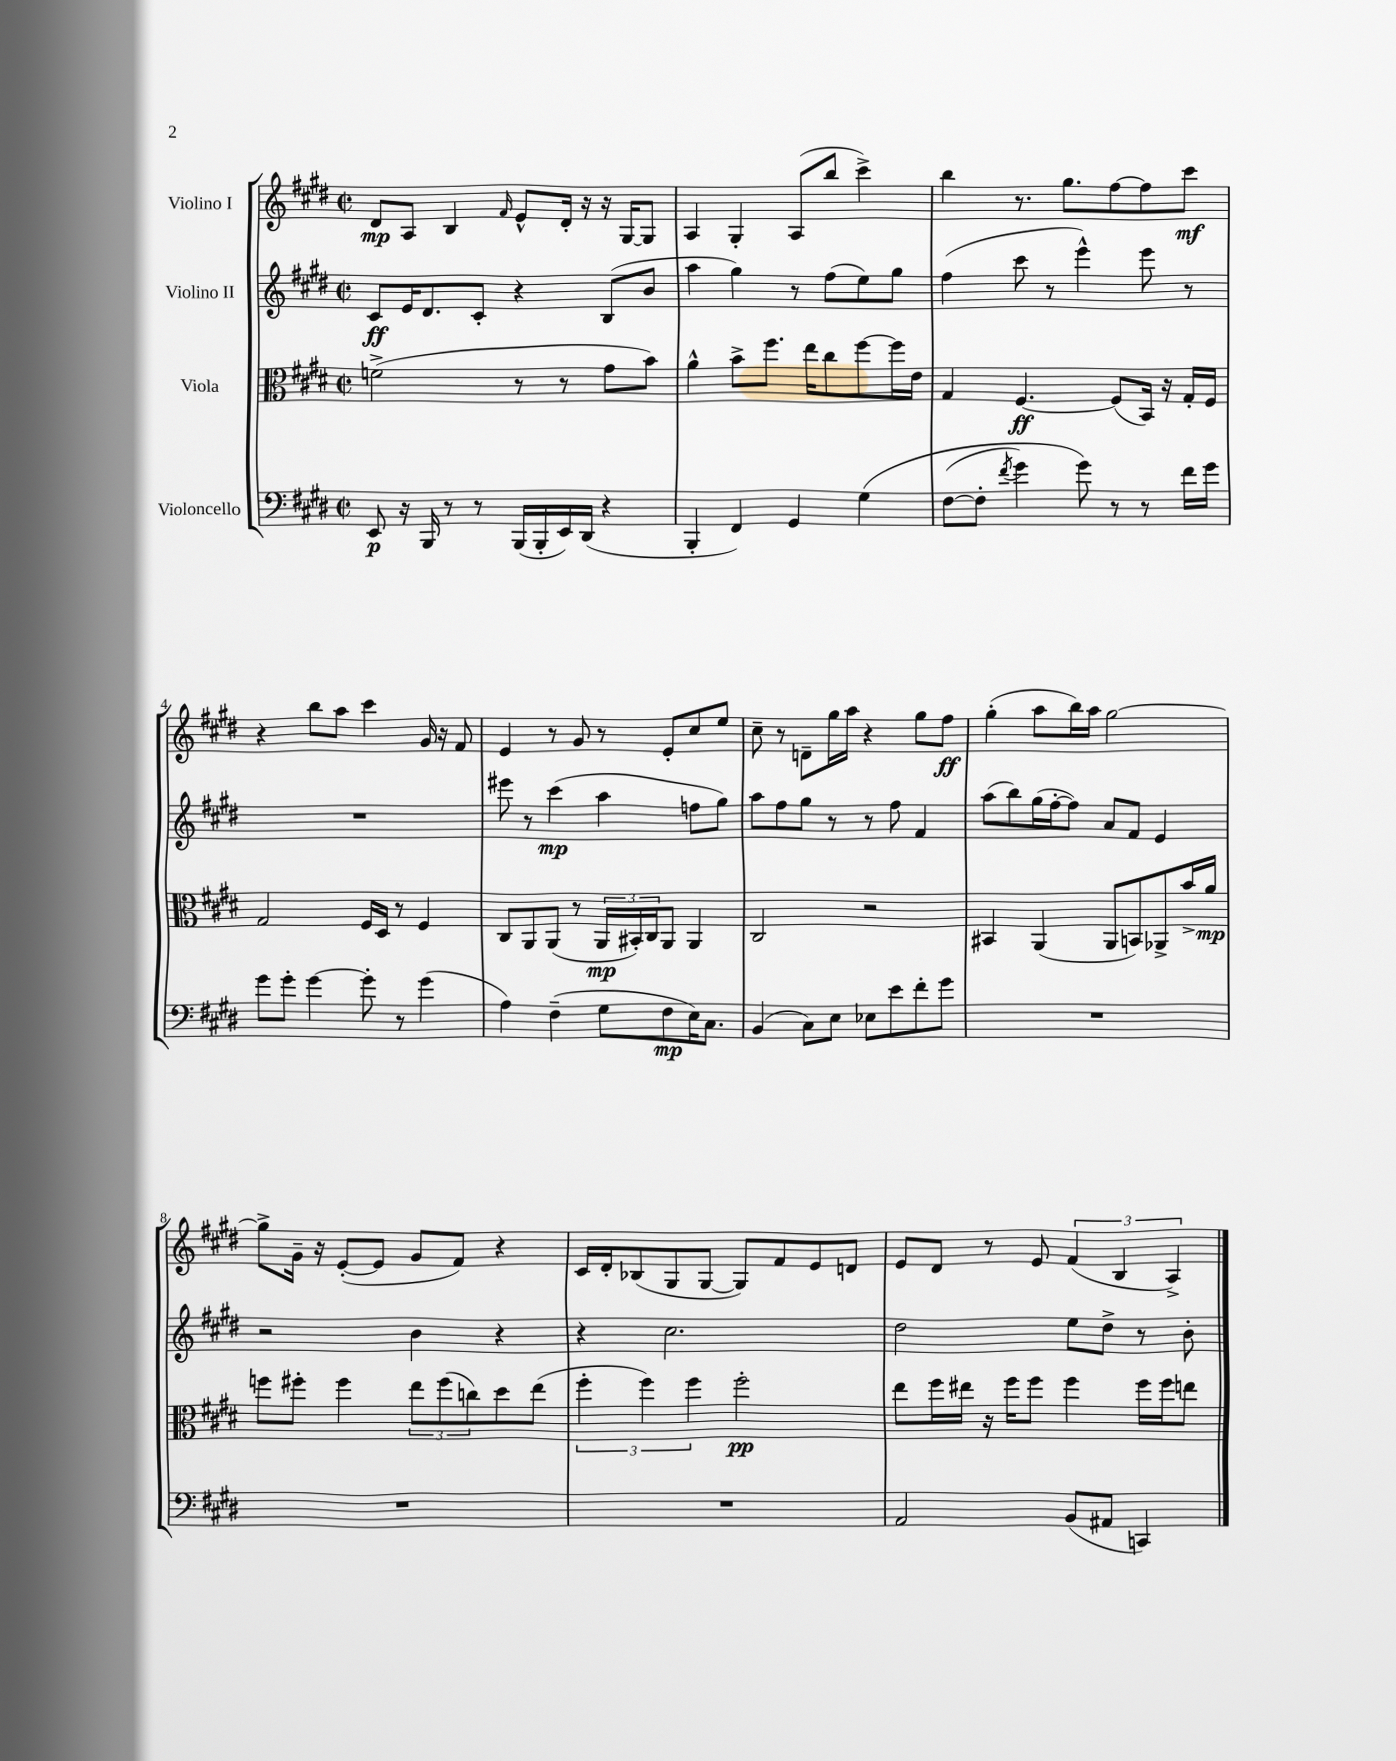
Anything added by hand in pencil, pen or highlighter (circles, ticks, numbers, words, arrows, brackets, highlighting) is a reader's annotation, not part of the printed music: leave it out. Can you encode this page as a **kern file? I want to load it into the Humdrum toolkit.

**kern	**dynam	**kern	**dynam	**kern	**dynam	**kern	**dynam
*part4	*part4	*part3	*part3	*part2	*part2	*part1	*part1
*staff4	*staff4	*staff3	*staff3	*staff2	*staff2	*staff1	*staff1
*I"Violoncello	*	*I"Viola	*	*I"Violino II	*	*I"Violino I	*
*clefF4	*	*clefC3	*	*clefG2	*	*clefG2	*
*k[f#c#g#d#]	*	*k[f#c#g#d#]	*	*k[f#c#g#d#]	*	*k[f#c#g#d#]	*
*M2/2	*	*M2/2	*	*M2/2	*	*M2/2	*
*met(c|)	*	*met(c|)	*	*met(c|)	*	*met(c|)	*
=1	=1	=1	=1	=1	=1	=1	=1
8EE/	p	(2fn^\	.	8c#/L	ff	8d#/L	mp
16r	.	.	.	16e/K	.	8A/J	.
16BBB/	.	.	.	8.d#/	.	.	.
8r	.	.	.	.	.	4B/	.
8r	.	.	.	8c#'/J	.	.	.
.	.	.	.	.	.	16qqf#/	.
(16BBB/LL	.	8r	.	4r	.	8e^^/L	.
16BBB'/	.	.	.	.	.	.	.
16EE/)	.	8r	.	.	.	16d#'/Jk	.
(16DD#/JJ	.	.	.	.	.	16r	.
4r	.	8g#\L	.	(8B/L	.	16r	.
.	.	.	.	.	.	[16G#/KL	.
.	.	8b\J)	.	8b/J	.	8G#/J]	.
=2	=2	=2	=2	=2	=2	=2	=2
4BBB'/	.	4a^^\	.	4aa\	.	4A/	.
4FF#/)	.	8b^\L	.	4gg#\)	.	4G#'/	.
.	.	8.ff#\J	.	.	.	.	.
4GG#/	.	.	.	8r	.	(8A/L	.
.	.	16ee\KL	.	.	.	.	.
.	.	8cc#\	.	(8ff#\L	.	8bb/J	.
(4G#\	.	[8ff#\	.	8ee\)	.	4ccc#^\)	.
.	.	16ff#\L]	.	8gg#\J	.	.	.
.	.	16e\JJ	.	.	.	.	.
=3	=3	=3	=3	=3	=3	=3	=3
([8F#\L	.	4G#/	.	(4ff#\	.	4bb\	.
8F#'\J]	.	.	.	.	.	.	.
8qf#/	.	.	.	.	.	.	.
4g#\)	.	[4.F#/	ff	8ccc#\	.	8.r	.
.	.	.	.	8r	.	.	.
.	.	.	.	.	.	8.gg#\L	.
8g#\)	.	.	.	4eee^^\)	.	.	.
8r	.	(8F#/L]	.	.	.	[8ff#\	.
8r	.	16BB/Jk)	.	8eee\	.	8ff#\]	.
.	.	16r	.	.	.	.	.
16f#\LL	.	16G#'/LL	.	8r	.	8ccc#\J	mf
16g#\JJ	.	16F#/JJ	.	.	.	.	.
!!LO:LB:g=z
=4	=4	=4	=4	=4	=4	=4	=4
8g#\L	.	2G#/	.	1r	.	4r	.
8g#'\J	.	.	.	.	.	.	.
[4g#\	.	.	.	.	.	8bb\L	.
.	.	.	.	.	.	8aa\J	.
8g#'\]	.	16F#/LL	.	.	.	4ccc#\	.
.	.	16D#/JJ	.	.	.	.	.
8r	.	8r	.	.	.	.	.
(4g#\	.	4F#/	.	.	.	16g#/	.
.	.	.	.	.	.	16r	.
.	.	.	.	.	.	8f#/	.
=5	=5	=5	=5	=5	=5	=5	=5
4A\)	.	8C#/L	.	8eee#X\	.	4e/	.
.	.	8AA/	.	8r	.	.	.
(4F#~\	.	(8AA/J	.	(4ccc#\	mp	8r	.
.	.	8r	.	.	.	8g#/	.
8G#\L	.	24AA/LL	mp	4aa\	.	8r	.
.	.	24BB#X'/)	.	.	.	.	.
.	.	24C#/J	.	.	.	.	.
8F#\	mp	8AA/J	.	.	.	8e'/L	.
16E\K)	.	4AA/	.	8ffn\L	.	8cc#/	.
8.C#\J	.	.	.	.	.	.	.
.	.	.	.	8gg#\J)	.	8ee/J	.
=6	=6	=6	=6	=6	=6	=6	=6
(4BB/	.	2C#/	.	8aa\L	.	8cc#~\	.
.	.	.	.	8ff#\	.	8r	.
8C#\L)	.	.	.	8gg#\J	.	8dn~\L	.
8E\J	.	.	.	8r	.	16gg#\L	.
.	.	.	.	.	.	16aa\JJ	.
8E-X\L	.	2r	.	8r	.	4r	.
8e\	.	.	.	8ff#\	.	.	.
8f#'\	.	.	.	4f#/	.	8gg#\L	.
8g#\J	.	.	.	.	.	8ff#\J	ff
=7	=7	=7	=7	=7	=7	=7	=7
1r	.	4BB#X/	.	(8aa\L	.	(4gg#'\	.
.	.	.	.	8bb\)	.	.	.
.	.	(4AA/	.	(16gg#\L	.	8aa\L	.
.	.	.	.	[16ff#'\J	.	.	.
.	.	.	.	8ff#\J])	.	16bb\L)	.
.	.	.	.	.	.	16aa\JJ	.
.	.	8AA/L	.	8a/L	.	[2gg#\	.
.	.	8BBn/)	.	8f#/J	.	.	.
.	.	8AA-X^/	.	4e/	.	.	.
.	.	16b^/L	.	.	.	.	.
.	.	16a/JJ	mp	.	.	.	.
!!LO:LB:g=z
=8	=8	=8	=8	=8	=8	=8	=8
1r	.	8ffn\L	.	2r	.	8gg#^\L]	.
.	.	8ff#X'\J	.	.	.	16g#~\Jk	.
.	.	.	.	.	.	16r	.
.	.	4ff#\	.	.	.	([8e'/L	.
.	.	.	.	.	.	8e/J]	.
.	.	12ee\L	.	4b\	.	8g#/L	.
.	.	(12ff#\	.	.	.	.	.
.	.	.	.	.	.	8f#/J)	.
.	.	12ccn\)	.	.	.	.	.
.	.	8dd#\	.	4r	.	4r	.
.	.	(8ee\J	.	.	.	.	.
=9	=9	=9	=9	=9	=9	=9	=9
1r	.	6ff#'\	.	4r	.	16c#/LL	.
.	.	.	.	.	.	16d#'/J	.
.	.	.	.	.	.	(8B-X/	.
.	.	6ff#\)	.	.	.	.	.
.	.	.	.	2.cc#\	.	8G#/	.
.	.	6ff#\	.	.	.	.	.
.	.	.	.	.	.	[8G#/J	.
.	.	2ff#'\	pp	.	.	8G#/L])	.
.	.	.	.	.	.	8f#/	.
.	.	.	.	.	.	8e/	.
.	.	.	.	.	.	8dn/J	.
=10	=10	=10	=10	=10	=10	=10	=10
2AA/	.	8ee\L	.	2dd#\	.	8e/L	.
.	.	16ff#\L	.	.	.	8d#/J	.
.	.	16ee#X\JJ	.	.	.	.	.
.	.	16r	.	.	.	8r	.
.	.	16ff#\KL	.	.	.	.	.
.	.	8ff#\J	.	.	.	8e/	.
(8BB/L	.	4ff#\	.	8ee\L	.	(6f#/	.
8AA#X/J	.	.	.	8dd#^\J	.	.	.
.	.	.	.	.	.	6B/	.
4CCn/)	.	16ff#\LL	.	8r	.	.	.
.	.	16ff#\J	.	.	.	.	.
.	.	.	.	.	.	6A^/)	.
.	.	8een\J	.	8b'\	.	.	.
==	==	==	==	==	==	==	==
*-	*-	*-	*-	*-	*-	*-	*-
